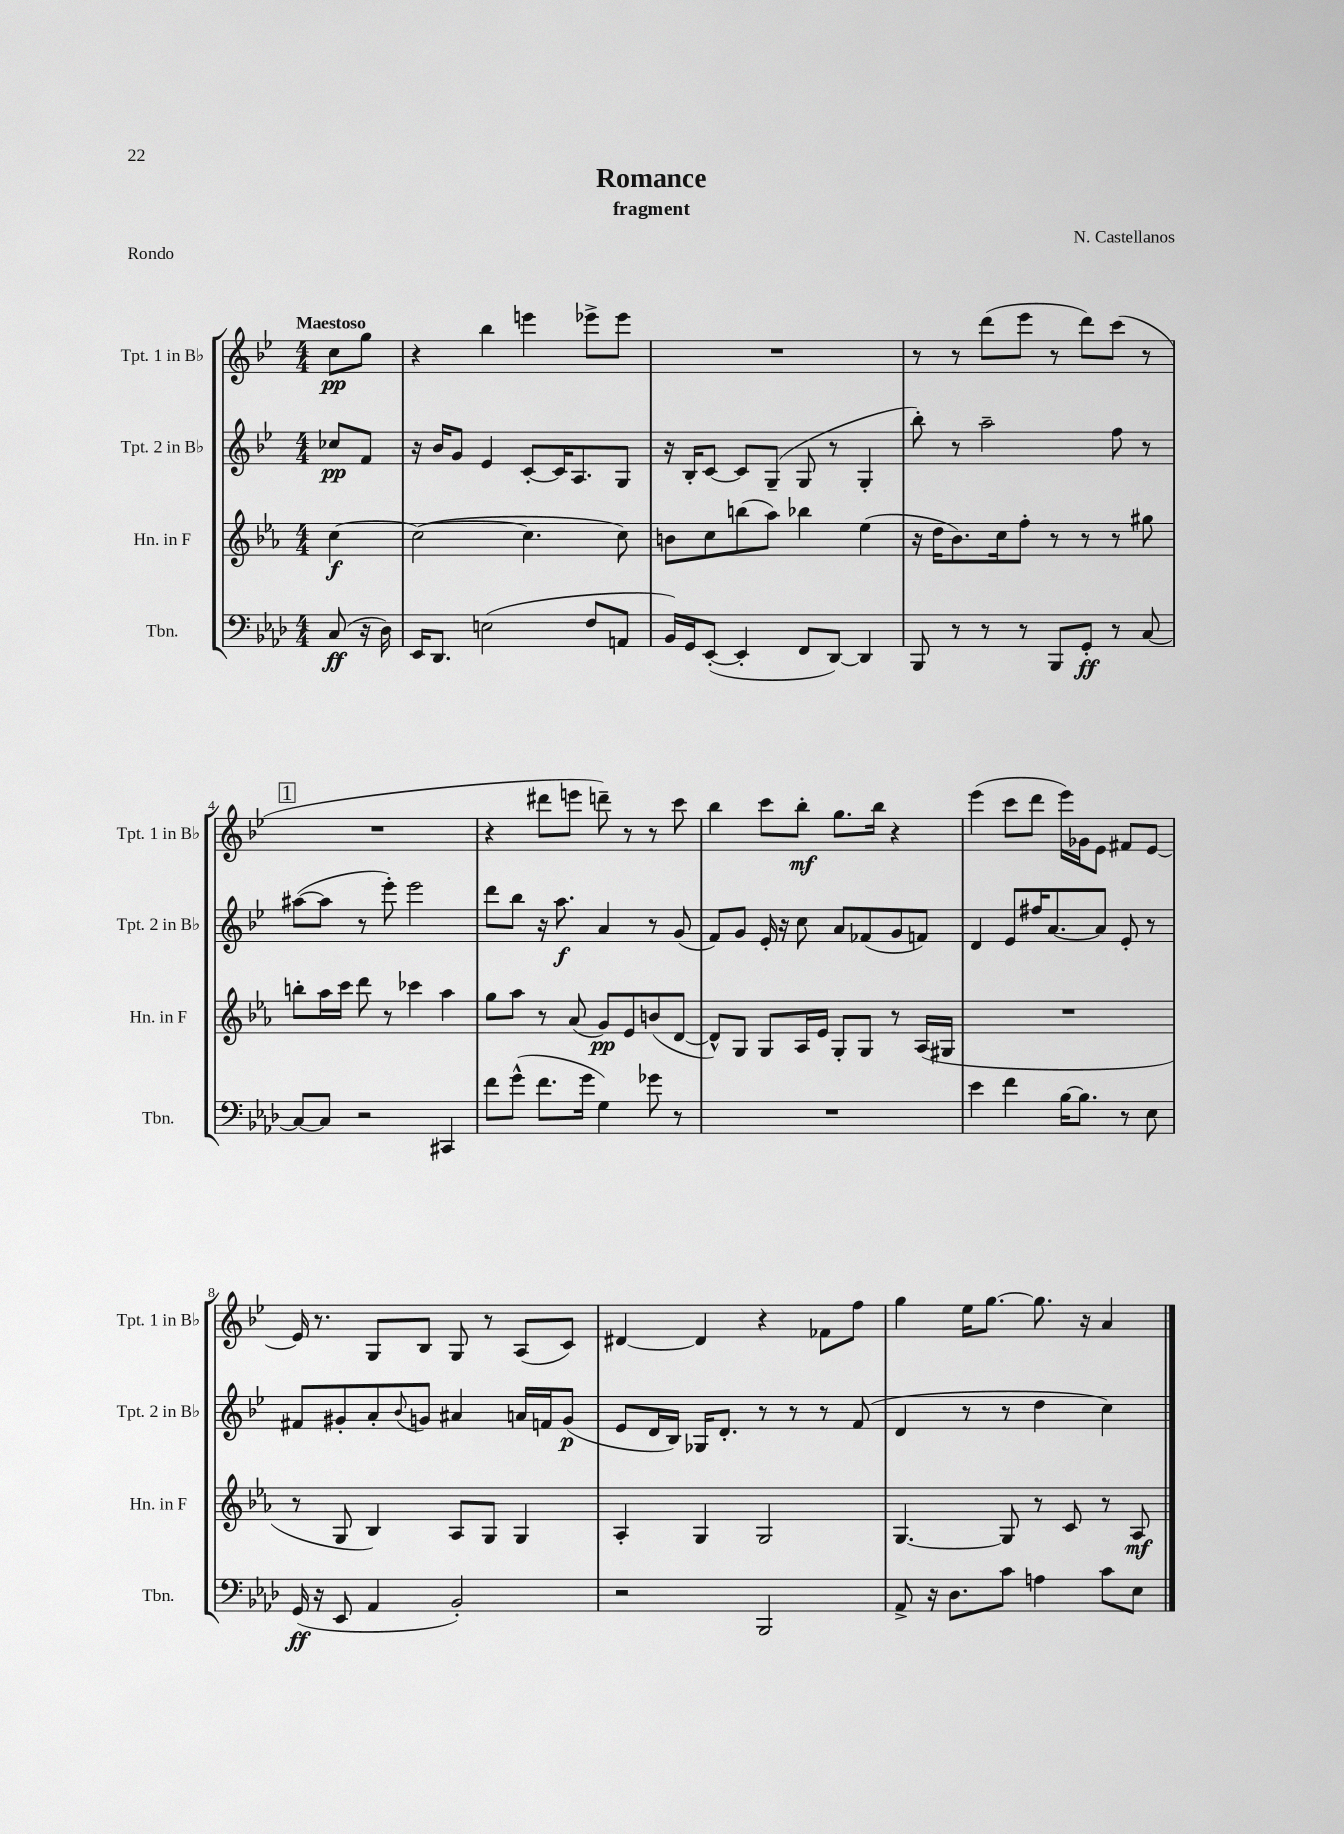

**kern	**dynam	**kern	**dynam	**kern	**dynam	**kern	**dynam
*part4	*part4	*part3	*part3	*part2	*part2	*part1	*part1
*staff4	*staff4	*staff3	*staff3	*staff2	*staff2	*staff1	*staff1
*I"Tbn.	*	*I"Hn. in F	*	*I"Tpt. 2 in B♭	*	*I"Tpt. 1 in B♭	*
*I'Tbn.	*	*I'Hn. in F	*	*I'Tpt. 2 in B♭	*	*I'Tpt. 1 in B♭	*
*clefF4	*	*clefG2	*	*clefG2	*	*clefG2	*
*k[b-e-a-d-]	*	*k[b-e-a-]	*	*k[b-e-]	*	*k[b-e-]	*
*M4/4	*	*M4/4	*	*M4/4	*	*M4/4	*
=	=	=	=	=	=	=	=
!	!	!	!	!	!	!LO:TX:a:B:t=Maestoso	!
(8C/	ff	[4cc\	f	8cc-X/L	pp	8cc\L	pp
16r	.	.	.	8f/J	.	8gg\J	.
16D-\)	.	.	.	.	.	.	.
=1	=1	=1	=1	=1	=1	=1	=1
16EE-/KL	.	(2cc\_	.	16r	.	4r	.
8.DD-/J	.	.	.	16b-/KL	.	.	.
.	.	.	.	8g/J	.	.	.
(2En\	.	.	.	4e-/	.	4bb-\	.
.	.	4.cc\]	.	[8c'/L	.	4eeen\	.
.	.	.	.	16c/K]	.	.	.
.	.	.	.	8.A/	.	.	.
8F/L	.	.	.	.	.	8eee-X^\L	.
8AAn/J	.	8cc\)	.	8G/J	.	8eee-\J	.
=2	=2	=2	=2	=2	=2	=2	=2
16BB-/LL)	.	8bn\L	.	16r	.	1r	.
16GG/J	.	.	.	16B-'/KL	.	.	.
([8EE-'/J	.	8cc\	.	[8c/J	.	.	.
4EE-'/]	.	(8bbn\	.	8c/L]	.	.	.
.	.	8aa-\J)	.	(8G~/J	.	.	.
8FF/L	.	4bb-X\	.	8G/	.	.	.
[8DD-/J)	.	.	.	8r	.	.	.
4DD-/]	.	(4ee-\	.	4G'/	.	.	.
=3	=3	=3	=3	=3	=3	=3	=3
8BBB-/	.	16r	.	8bb-'\)	.	8r	.
.	.	16dd\KL	.	.	.	.	.
8r	.	8.b-\)	.	8r	.	8r	.
8r	.	.	.	2aa~\	.	(8ddd\L	.
.	.	16cc\k	.	.	.	.	.
8r	.	8ff'\J	.	.	.	8eee-\J	.
8BBB-/L	.	8r	.	.	.	8r	.
8GG'/J	ff	8r	.	.	.	8ddd\L)	.
8r	.	8r	.	8ff\	.	(8ccc\J	.
[8C/	.	8gg#X\	.	8r	.	8r	.
!!LO:LB:g=z
!!LO:REH:place=s1:t=1
=4	=4	=4	=4	=4	=4	=4	=4
8C/L_	.	8bbn'\L	.	([8aa#X\L	.	1r	.
8C/J]	.	16aa-\L	.	8aa#\J]	.	.	.
.	.	16ccc\JJ	.	.	.	.	.
2r	.	8ddd\	.	8r	.	.	.
.	.	8r	.	8eee-'\)	.	.	.
.	.	4ccc-X\	.	2eee-\	.	.	.
4CC#X/	.	4aa-\	.	.	.	.	.
=5	=5	=5	=5	=5	=5	=5	=5
8f\L	.	8gg\L	.	8ddd\L	.	4r	.
(8g^^\J	.	8aa-\J	.	8bb-\J	.	.	.
8.f\L	.	8r	.	16r	.	8ddd#X\L	.
.	.	.	.	8.aa\	f	.	.
.	.	(8a-/	.	.	.	8eeen\J	.
16g\Jk	.	.	.	.	.	.	.
4G\)	.	8g/L)	pp	4a/	.	8dddn~\)	.
.	.	8e-/	.	.	.	8r	.
8g-X\	.	(8bn/	.	8r	.	8r	.
8r	.	[8d/J	.	(8g/	.	8ccc\	.
=6	=6	=6	=6	=6	=6	=6	=6
1r	.	8d^^/L])	.	8f/L)	.	4bb-\	.
.	.	8G/J	.	8g/J	.	.	.
.	.	8G/L	.	16e-'/	.	8ccc\L	.
.	.	.	.	16r	.	.	.
.	.	16A-/L	.	8cc\	.	8bb-'\J	mf
.	.	16e-/JJ	.	.	.	.	.
.	.	8G'/L	.	8a/L	.	8.gg\L	.
.	.	8G/J	.	(8f-X/	.	.	.
.	.	.	.	.	.	16bb-\Jk	.
.	.	8r	.	8g/	.	4r	.
.	.	(16A-/LL	.	8fn/J)	.	.	.
.	.	16G#X/JJ	.	.	.	.	.
=7	=7	=7	=7	=7	=7	=7	=7
4e-\	.	1r	.	4d/	.	(4eee-\	.
4f\	.	.	.	8e-/L	.	8ccc\L	.
.	.	.	.	16ff#X/K	.	8ddd\J	.
.	.	.	.	[8.a/	.	.	.
[16B-\KL	.	.	.	.	.	16eee-\LL)	.
8.B-\J]	.	.	.	.	.	16g-X\J	.
.	.	.	.	8a/J]	.	8e-\J	.
8r	.	.	.	8e-'/	.	8f#X/L	.
8E-\	.	.	.	8r	.	[8e-/J	.
!!LO:LB:g=z
=8	=8	=8	=8	=8	=8	=8	=8
(16GG/	ff	8r	.	8f#X/L	.	16e-/]	.
16r	.	.	.	.	.	8.r	.
8EE-/	.	8G/	.	8g#X'/	.	.	.
4AA-/	.	4B-/)	.	8a'/	.	8G/L	.
.	.	.	.	8qqb-/	.	.	.
.	.	.	.	8gn/J	.	8B-/J	.
2BB-'/)	.	8A-/L	.	4a#X/	.	8G/	.
.	.	8G/J	.	.	.	8r	.
.	.	4G/	.	16an/LL	.	(8A/L	.
.	.	.	.	16fn/J	.	.	.
.	.	.	.	(8g/J	p	8c/J)	.
=9	=9	=9	=9	=9	=9	=9	=9
2r	.	4A-'/	.	8e-/L	.	[4d#X/	.
.	.	.	.	16d/L	.	.	.
.	.	.	.	16B-/JJ)	.	.	.
.	.	4G/	.	16G-X/KL	.	4d#/]	.
.	.	.	.	8.d'/J	.	.	.
2BBB-/	.	2G/	.	8r	.	4r	.
.	.	.	.	8r	.	.	.
.	.	.	.	8r	.	8f-X\L	.
.	.	.	.	(8f/	.	8ff\J	.
=10	=10	=10	=10	=10	=10	=10	=10
8AA-^/	.	[4.G/	.	4d/	.	4gg\	.
16r	.	.	.	.	.	.	.
8.D-\L	.	.	.	.	.	.	.
.	.	.	.	8r	.	16ee-\KL	.
.	.	.	.	.	.	[8.gg\J	.
8c\J	.	8G/]	.	8r	.	.	.
4An\	.	8r	.	4dd\	.	8.gg\]	.
.	.	8c/	.	.	.	.	.
.	.	.	.	.	.	16r	.
8c\L	.	8r	.	4cc\)	.	4a/	.
8E-\J	.	8A-/	mf	.	.	.	.
==	==	==	==	==	==	==	==
*-	*-	*-	*-	*-	*-	*-	*-
